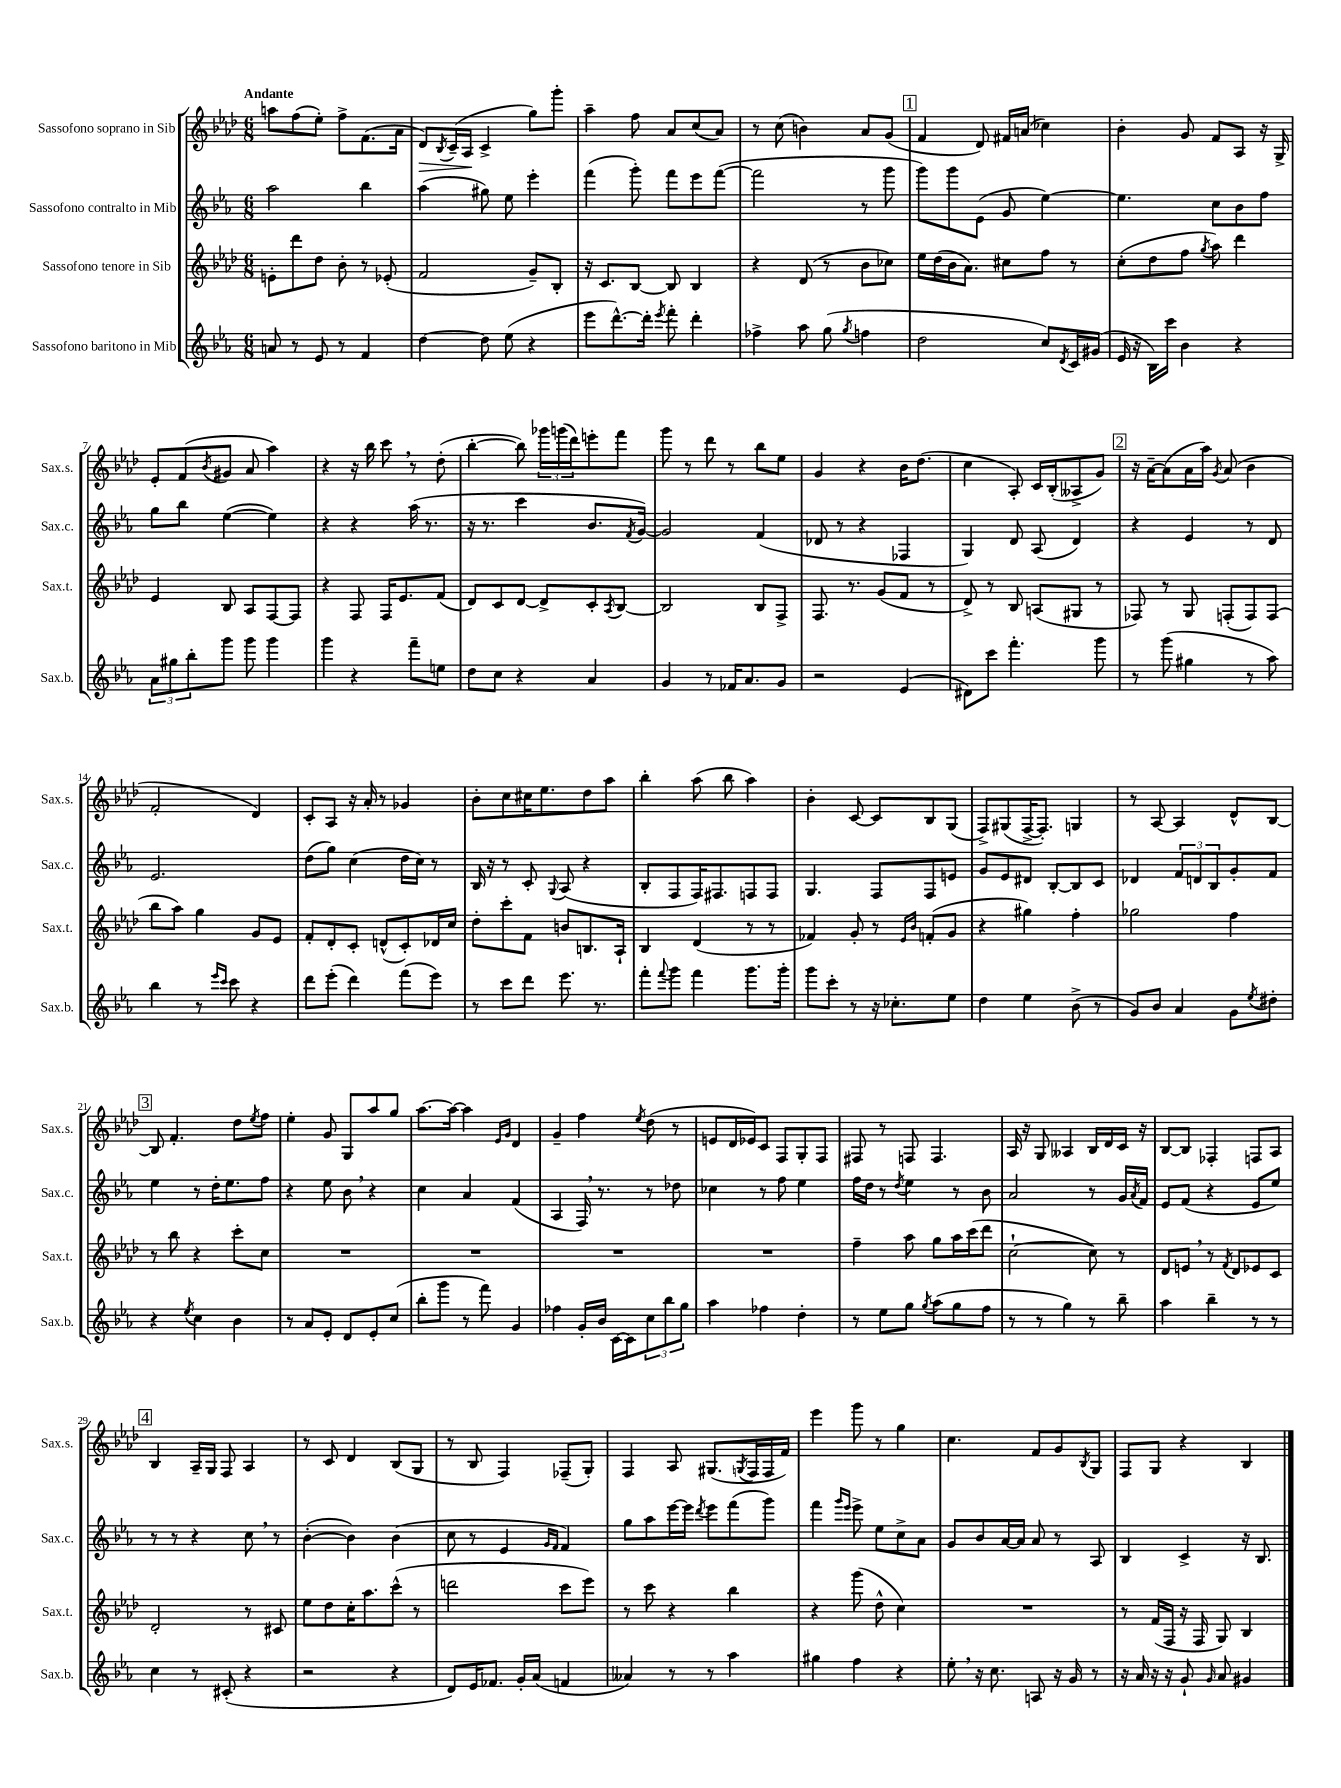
<<
\new StaffGroup <<
\new Staff = "s0" \with { instrumentName = "Sassofono soprano in Sib" shortInstrumentName = "Sax.s." } {
    \clef treble \key aes \major \numericTimeSignature \time 6/8 \tempo "Andante"
    a''8 f''8( ees''8-.) f''8-> f'8.( aes'16 |
    des'8\>) \acciaccatura { bes8 } c'16--( aes16\! c'4-> g''8) g'''8-. |
    aes''4-- f''8 aes'8 c''8( aes'8) |
    r8 c''8( b'4) aes'8 g'8( |
    \mark \markup { \box "1" } f'4 des'8) fis'16 a'16( ces''4) |
    bes'4-. g'8 f'8 aes8 r16 g16-> |
    ees'8-. f'8( \acciaccatura { bes'8 } gis'8 aes'8 aes''4) |
    r4 r16 bes''16 c'''8 \breathe r8 des''8-.( |
    bes''4~-. bes''8) \tuplet 3/2 { ges'''16 g'''16( des'''16) } e'''8-. f'''8 |
    g'''8 r8 des'''8 r8 bes''8 ees''8 |
    g'4 r4 bes'16 des''8.( |
    c''4 aes8-.) c'16 bes16-.( aeses8-> g'8) |
    \mark \markup { \box "2" } r16 aes'16~-- aes'8( aes'16 aes''16) \acciaccatura { g'8 } aes'8( bes'4 |
    f'2-. des'4) |
    c'8-. aes8 r16 aes'16-. r8 ges'4 |
    bes'8-. c''8 cis''16 ees''8. des''8 aes''8 |
    bes''4-. aes''8( bes''8 aes''4) |
    bes'4-. c'8~ c'8 bes8 g8( |
    f8->) gis8( f16~-> f8.-.) g4 |
    r8 aes8~ aes4 des'8-^ bes8~ |
    \mark \markup { \box "3" } bes8 f'4.-. des''8 \acciaccatura { ees''8 } f''8 |
    ees''4-. g'8 g8 aes''8 g''8 |
    aes''8.~ aes''16~ aes''4 \grace { ees'16 g'16 } des'4 |
    g'4-- f''4 \acciaccatura { ees''8 } des''8( r8 |
    e'8 des'16 ees'16) c'8 f8 g8-. f8 |
    fis8 r8 f8 f4. |
    aes16 r16 g8 aeses4 bes16 des'16 c'16 r16 |
    bes8~ bes8 fes4-. f8 aes8 |
    \mark \markup { \box "4" } bes4 aes16-- g16 f8 aes4 |
    r8 c'8 des'4 bes8( g8 |
    r8 bes8 f4) fes8--( g8-.) |
    f4 aes8 gis8.( \acciaccatura { g8 } f16 f16 f'16) |
    ees'''4 g'''8 r8 g''4 |
    c''4. f'8 g'8 \acciaccatura { bes8 } g8 |
    f8 g8 r4 bes4 \bar "|." |
}
\new Staff = "s1" \with { instrumentName = "Sassofono contralto in Mib" shortInstrumentName = "Sax.c." } {
    \clef treble \key ees \major \numericTimeSignature \time 6/8
    aes''2 bes''4 |
    aes''4( gis''8) ees''8 ees'''4-. |
    f'''4( g'''8-.) f'''8 ees'''8 f'''8~( |
    f'''2 r8 g'''8 |
    \mark \markup { \box "1" } g'''8) g'''8 ees'8( g'8 ees''4~) |
    ees''4. c''8 bes'8 f''8 |
    g''8 bes''8 ees''4~( ees''4) |
    r4 r4 aes''16( r8. |
    r16 r8. c'''4 bes'8. \acciaccatura { f'8 } g'16~) |
    g'2 f'4( |
    des'8 r8 r4 fes4 |
    g4) d'8 aes8( d'4) |
    \mark \markup { \box "2" } r4 ees'4 r8 d'8 |
    ees'2. |
    d''8( g''8) c''4( d''16 c''16) r8 |
    bes16 r16 r8 c'8-. \appoggiatura { g8 } aes8( r4 |
    bes8-. f8 f16) fis8. f8 f8 |
    g4. f8 f8 e'8 |
    g'8 ees'8 dis'8 bes8~-. bes8 c'8 |
    des'4 \tuplet 3/2 { f'8 d'8 bes8 } g'8-. f'8 |
    \mark \markup { \box "3" } ees''4 r8 d''16-. ees''8. f''8 |
    r4 ees''8 bes'8 \breathe r4 |
    c''4 aes'4 f'4( |
    aes4 f16) \breathe r8. r8 des''8 |
    ces''4 r8 f''8 ees''4 |
    f''16 d''16 r8 \acciaccatura { d''8 } ees''4 r8 bes'8 |
    aes'2 r8 g'16 \acciaccatura { aes'8 } f'16 |
    ees'8 f'8( r4 ees'8 ees''8) |
    \mark \markup { \box "4" } r8 r8 r4 c''8 \breathe r8 |
    bes'4~-.( bes'4) bes'4( |
    c''8 r8 ees'4 \grace { g'16 f'16 } f'4) |
    g''8 aes''8 ees'''16~ ees'''16 \acciaccatura { d'''8 } ees'''8 f'''8( g'''8) |
    f'''4 \grace { g'''16 ees'''16 } ees'''8-> ees''8 c''8-> aes'8 |
    g'8 bes'8 aes'16~ aes'16 aes'8 r8 aes8 |
    bes4 c'4-> r16 bes8. \bar "|." |
}
\new Staff = "s2" \with { instrumentName = "Sassofono tenore in Sib" shortInstrumentName = "Sax.t." } {
    \clef treble \key aes \major \numericTimeSignature \time 6/8
    e'8-. des'''8 des''8 bes'8-. r8 ees'8-.( |
    f'2 g'8--) bes8-. |
    r16 c'8. bes8~ bes8 bes4 |
    r4 des'8( r8 bes'8 ces''8) |
    \mark \markup { \box "1" } ees''16 des''16( bes'16 aes'8.) cis''8 f''8 r8 |
    c''8-.( des''8 f''8 \acciaccatura { g''8 } aes''8) des'''4 |
    ees'4 bes8 aes8 f8~ f8 |
    r4 f8 f16 ees'8. f'8( |
    des'8) c'8 des'8~ des'8-> c'8-. \acciaccatura { aes8 } bes8~ |
    bes2 bes8 f8-> |
    f8. r8. g'8( f'8 r8 |
    des'8->) r8 bes8 a8( gis8 r8 |
    \mark \markup { \box "2" } fes8) r8 g8 f8-.( f8) f8( |
    bes''8 aes''8) g''4 g'8 ees'8 |
    f'8-. des'8-. c'8-. d'8-^( c'8-.) des'16 c''16 |
    des''8-. c'''8-. f'8 b'8 b8. aes16-! |
    bes4 des'4( r8 r8 |
    fes'4) g'8-. r8 \grace { ees'16 bes'16 } f'8-.( g'8 |
    r4 gis''4) f''4-. |
    ges''2 f''4 |
    \mark \markup { \box "3" } r8 bes''8 r4 c'''8-. c''8 |
    R2. |
    R2. |
    R2. |
    R2. |
    f''4-- aes''8 g''8 aes''16 c'''16( des'''8 |
    c''2~-! c''8) r8 |
    des'8 e'8 \breathe r8 \acciaccatura { f'8 } des'8 ees'8 c'8 |
    \mark \markup { \box "4" } des'2-. r8 cis'8 |
    ees''8 des''8 c''16-. aes''8. c'''8-^( r8 |
    d'''2 c'''8 ees'''8) |
    r8 c'''8 r4 bes''4 |
    r4 g'''8( des''8-^ c''4) |
    R2. |
    r8 f'16( f16 r16 f16 g8) bes4 \bar "|." |
}
\new Staff = "s3" \with { instrumentName = "Sassofono baritono in Mib" shortInstrumentName = "Sax.b." } {
    \clef treble \key ees \major \numericTimeSignature \time 6/8
    a'8 r8 ees'8 r8 f'4 |
    d''4~ d''8 ees''8( r4 |
    ees'''8 d'''8.~-^) d'''16-. \acciaccatura { ees'''8 } f'''8-. d'''4-. |
    fes''4-> aes''8 g''8( \acciaccatura { g''8 } f''4 |
    \mark \markup { \box "1" } d''2 c''8) \acciaccatura { d'8 } c'16 gis'16( |
    ees'16 r16 bes16) c'''16 bes'4 r4 |
    \tuplet 3/2 { aes'8 gis''8 bes''8-. } g'''8 g'''8 g'''4 |
    g'''4 r4 f'''8-- e''8 |
    d''8 c''8 r4 aes'4 |
    g'4 r8 fes'16 aes'8. g'8 |
    r2 ees'4( |
    dis'8) c'''8 f'''4.-. g'''8 |
    \mark \markup { \box "2" } r8 g'''8( gis''4 r8 aes''8) |
    bes''4 r8 \grace { ees'''16 c'''16 } c'''8 r4 |
    d'''8 ees'''8-.( d'''4) f'''8( ees'''8) |
    r8 c'''8 d'''8 ees'''8. r8. |
    f'''8-. \appoggiatura { f'''8 } g'''8 f'''4 g'''8. g'''16-. |
    g'''8 c'''8-. r8 r16 ces''8.-. ees''8 |
    d''4 ees''4 bes'8->( r8 |
    g'8) bes'8 aes'4 g'8 \acciaccatura { ees''8 } dis''8-. |
    \mark \markup { \box "3" } r4 \acciaccatura { ees''8 } c''4 bes'4 |
    r8 aes'8 ees'8-. d'8 ees'8-. c''8( |
    bes''8-. g'''8 r8 f'''8) g'4 |
    fes''4 g'16-. bes'16 c'16~ c'16 \tuplet 3/2 { c''8 bes''8 g''8 } |
    aes''4 fes''4 d''4-. |
    r8 ees''8 g''8 \acciaccatura { g''8 } aes''8( g''8 f''8 |
    r8 r8 g''4) r8 bes''8-- |
    aes''4 bes''4-- r8 r8 |
    \mark \markup { \box "4" } c''4 r8 cis'8-.( r4 |
    r2 r4 |
    d'8) ees'16 fes'8. g'16-. aes'16( f'4 |
    aeses'4) r8 r8 aes''4 |
    gis''4 f''4 r4 |
    ees''8-. \breathe r16 c''8. a8 r16 g'16 r8 |
    r16 aes'16 r16 r16 g'8-! \grace { g'16 } aes'8 gis'4 \bar "|." |
}
>>
>>
